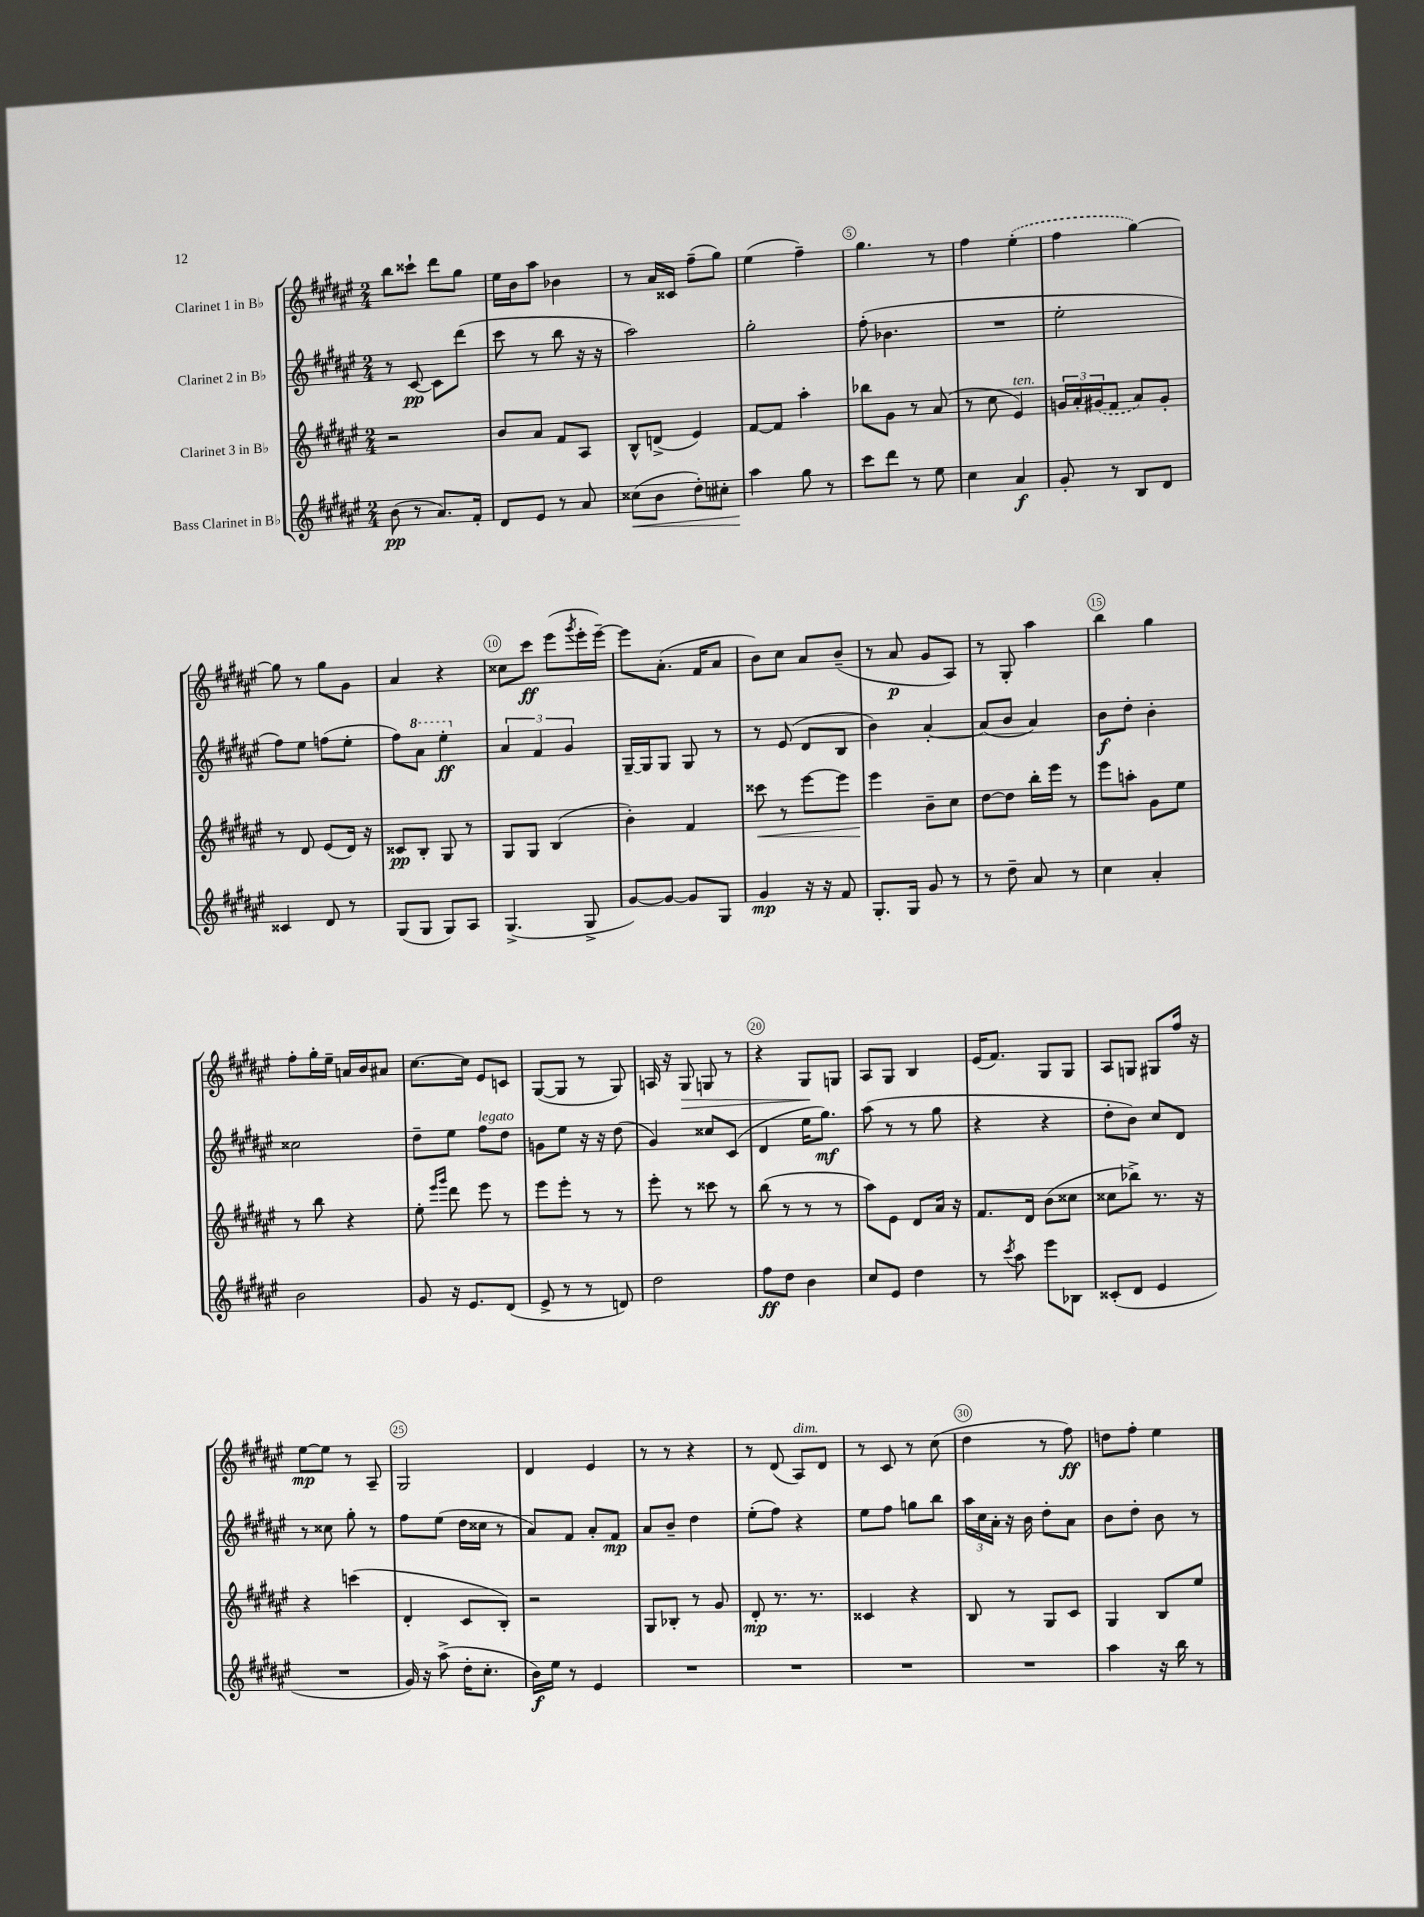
<<
\new StaffGroup <<
\new Staff = "s0" \with { instrumentName = "Clarinet 1 in Bb" } {
    \clef treble \key fis \major \numericTimeSignature \time 2/4
    b''8 cisis'''8-! dis'''8 gis''8 |
    eis''16 b'16 ais''8 bes'4 |
    r8 ais'16 cisis'16 fis''8--( gis''8) |
    eis''4( fis''4--) |
    gis''4. r8 |
    fis''4 \once \slurDashed eis''4-.( |
    fis''4 gis''4~) |
    gis''8 r8 gis''8 gis'8 |
    ais'4 r4 |
    cisis''8 cis'''8\ff eis'''8( \acciaccatura { gis'''8 } eis'''16-. eis'''16~--) |
    eis'''8 ais'8.-.( fis'16 ais'8 |
    b'8) cis''8 ais'8 b'8--( |
    r8 ais'8\p gis'8 ais8) |
    r8 gis8-. ais''4 |
    b''4 gis''4 |
    fis''8-. gis''16-. eis''16-- a'16 b'16 ais'8 |
    cis''8.~ cis''16 eis'8 c'8 |
    gis8~( gis8 r8 gis8) |
    a16 r16 gis8\> g8 r8 |
    r4 gis8\! g8 |
    ais8 gis8 b4 |
    eis'16( fis'8.) gis8 gis8 |
    ais8 g8 gis8 fis''16 r16 |
    eis''8~\mp eis''8 r8 ais8-- |
    gis2 |
    dis'4 eis'4 |
    r8 r8 r4 |
    r8 dis'8( ais8^\markup { \italic "dim." }) dis'8 |
    r8 cis'8 r8 cis''8( |
    dis''4 r8 fis''8\ff) |
    d''8 fis''8-. eis''4 \bar "|." |
}
\new Staff = "s1" \with { instrumentName = "Clarinet 2 in Bb" } {
    \clef treble \key fis \major \numericTimeSignature \time 2/4
    r8 cis'8~\pp cis'8 dis'''8( |
    cis'''8 r8 b''8 r16 r16 |
    ais''2) |
    gis''2-. |
    fis''8-.( bes'4. |
    R2 |
    eis''2-. |
    fis''8) eis''8 f''8( eis''8-. |
    fis''8) \ottava #1 ais''8 eis'''4-.\ff \ottava #0 |
    \tuplet 3/2 { ais'4 fis'4 gis'4 } |
    gis16~-- gis16 gis8 gis8 r8 |
    r8 eis'8( dis'8 b8 |
    b'4) ais'4~-. |
    ais'8( b'8 ais'4) |
    b'8\f dis''8-. b'4-. |
    cisis''2 |
    dis''8-- eis''8 fis''8^\markup { \italic "legato" } dis''8 |
    g'8 eis''8 r16 r16 dis''8( |
    gis'4) cisis''8 cis'8( |
    dis'4 eis''16 gis''8.\mf) |
    ais''8( r8 r8 gis''8 |
    r4 r4 |
    dis''8-. b'8) cis''8 dis'8 |
    r8 cisis''8 gis''8-. r8 |
    fis''8 eis''8( dis''16 cisis''16 r8 |
    ais'8) fis'8 ais'8-. fis'8\mp |
    ais'8 b'8-- dis''4 |
    eis''8-.( fis''8) r4 |
    eis''8 fis''8 g''8 b''8 |
    \tuplet 3/2 { ais''16 cis''16 ais'16-. } r16 b'16 dis''8-. ais'8 |
    b'8 dis''8-. b'8 r8 \bar "|." |
}
\new Staff = "s2" \with { instrumentName = "Clarinet 3 in Bb" } {
    \clef treble \key fis \major \numericTimeSignature \time 2/4
    r2 |
    b'8 ais'8 fis'8 ais8 |
    b8-^ d'8->( eis'4) |
    fis'8~ fis'8 ais''4-. |
    bes''8 gis'8 r8 ais'8( |
    r8 cis''8 eis'4^\markup { \italic "ten." }) |
    \tuplet 3/2 { g'16 ais'16-. \once \slurDashed gis'16( } fis'8 ais'8) gis'8-. |
    r8 dis'8 eis'8( dis'16) r16 |
    cisis'8\pp b8-. gis8 r8 |
    gis8 gis8 b4( |
    b'4-.) fis'4 |
    cisis'''8\< r8 eis'''8~ eis'''8 |
    eis'''4\! b'8-- cis''8 |
    dis''8~ dis''8 b''16-. eis'''16 r8 |
    eis'''8 a''8-. gis'8 eis''8 |
    r8 b''8 r4 |
    eis''8-. \grace { eis'''16 gis'''16 } dis'''8 eis'''8 r8 |
    eis'''8 eis'''8-. r8 r8 |
    eis'''8-. r8 cisis'''8 r8 |
    b''8( r8 r8 r8 |
    ais''8) eis'8 dis'8 ais'16 r16 |
    fis'8. dis'16 b'8( cisis''8 |
    cisis''8 bes''8->) r8. r16 |
    r4 c'''4( |
    dis'4-. cis'8 b8-.) |
    r2 |
    gis8 bes8-. r8 gis'8 |
    dis'8-.\mp r8. r8. |
    cisis'4 r4 |
    b8 r8 gis8 cis'8 |
    gis4 b8 eis''8 \bar "|." |
}
\new Staff = "s3" \with { instrumentName = "Bass Clarinet in Bb" } {
    \clef treble \key fis \major \numericTimeSignature \time 2/4
    b'8\pp( r8 ais'8.) fis'16-. |
    dis'8 eis'8 r8 ais'8 |
    cisis''8\<( b'8 dis''8-.) cis''8-. |
    ais''4\! gis''8 r8 |
    cis'''8 dis'''8 r8 eis''8 |
    cis''4 ais'4\f |
    gis'8-. r8 b8 dis'8 |
    cisis'4 dis'8 r8 |
    gis8( gis8 gis8) ais8 |
    gis4.->( gis8-> |
    gis'8~) gis'8~ gis'8 gis8 |
    gis'4\mp r16 r16 fis'8 |
    gis8.-. gis16 gis'8 r8 |
    r8 dis''8-- ais'8 r8 |
    cis''4 ais'4-. |
    b'2 |
    gis'8 r16 eis'8. dis'8( |
    eis'8-> r8 r8 d'8) |
    dis''2 |
    fis''8\ff dis''8 b'4 |
    cis''8 eis'8 dis''4 |
    r8 \acciaccatura { cis'''8 } ais''8 eis'''8 bes8 |
    cisis'8-.( dis'8 eis'4 |
    R2 |
    gis'16) r16 ais''8->( dis''16-. cis''8.-. |
    b'16\f) eis''16 r8 eis'4 |
    R2 |
    R2 |
    R2 |
    R2 |
    ais''4 r16 b''16 r8 \bar "|." |
}
>>
>>
\layout { \context { \Score \override BarNumber.break-visibility = ##(#f #t #t) barNumberVisibility = #(every-nth-bar-number-visible 5) \override BarNumber.stencil = #(make-stencil-circler 0.1 0.3 ly:text-interface::print) } }
